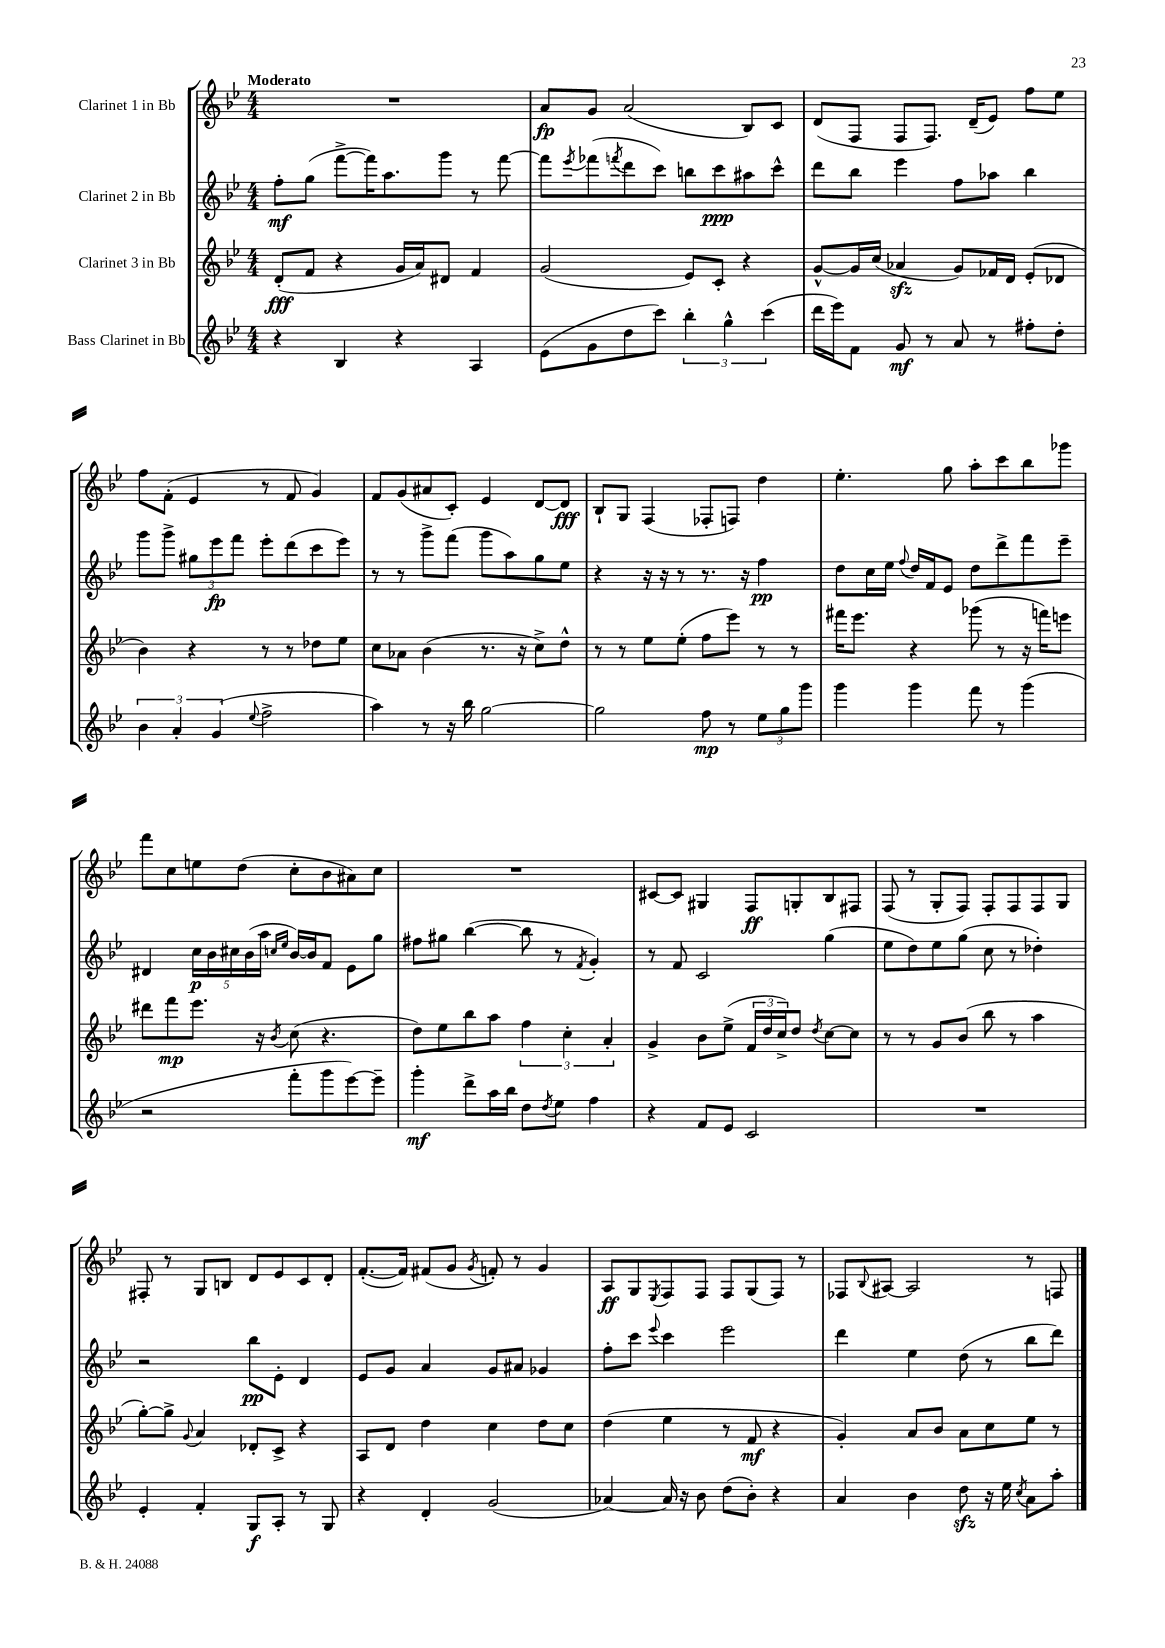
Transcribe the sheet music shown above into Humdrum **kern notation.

**kern	**kern	**kern	**kern
*staff4	*staff3	*staff2	*staff1
*clefG2	*clefG2	*clefG2	*clefG2
*k[b-e-]	*k[b-e-]	*k[b-e-]	*k[b-e-]
*M4/4	*M4/4	*M4/4	*M4/4
4r	(8d'	8ff'	1r
.	8f	(8gg	.
4B-	4r	[8fff^	.
.	.	16fff])	.
.	.	8.aa	.
4r	16g	.	.
.	16a)	.	.
.	8d#	8ggg	.
4A	4f	8r	.
.	.	[8fff	.
=	=	=	=
(8e-	(2g	8fff]	8a
.	.	8qeee-	.
8g	.	(8fff-	8g
.	.	8qfff	.
8dd	.	8ddd	(2a
8ccc)	.	8ccc)	.
6bb-'	8e-)	8bb	.
.	8c'	8ccc	.
6gg^^	.	.	.
.	4r	8aa#	8B-)
(6ccc	.	.	.
.	.	8ccc^^	8c
=	=	=	=
16ddd	[8g^^	8ddd	(8d
16eee-)	.	.	.
8f	16g]	8bb-	8F
.	(16cc	.	.
8g	4a-	4eee-	8F
8r	.	.	8.F)
8a	8g)	8ff	.
.	.	.	(16d~
8r	16f-	8aa-	8e-)
.	16d	.	.
8ff#'	(8e-'	4bb-	8ff
8dd'	8d-	.	8ee-
=	=	=	=
6b-	4b-)	8ggg	8ff
.	.	8ggg^	(8f'
6a'	.	.	.
.	4r	12gg#	4e-
(6g	.	12eee-	.
.	.	12fff	.
8qqee-	.	.	.
2ff^	8r	8eee-'	8r
.	8r	(8ddd	8f
.	8dd-	8ccc	4g)
.	8ee-	8eee-)	.
=	=	=	=
4aa)	8cc	8r	8f
.	8a-	8r	(8g
8r	(4b-	8ggg^	8a#
16r	.	(8fff	8c')
16bb-	.	.	.
[2gg	8.r	8ggg	4e-
.	.	8aa)	.
.	16r	.	.
.	8cc^)	8gg	[8d
.	8dd^^	8ee-	8d]
=	=	=	=
2gg]	8r	4r	8B-`
.	8r	.	8G
.	8ee-	16r	(4F
.	.	16r	.
.	(8ee-'	8r	.
8ff	8ff	8.r	8F-'
8r	8eee-)	.	8F)
.	.	16r	.
12ee-	8r	4ff	4dd
12gg	.	.	.
.	8r	.	.
12ggg	.	.	.
=	=	=	=
4ggg	16fff#	8dd	4.ee-'
.	8.eee-	.	.
.	.	16cc	.
.	.	16ee-	.
.	.	8qqff	.
4ggg	4r	16dd	.
.	.	16f	.
.	.	8e-	8gg
8fff	(8ggg-	8dd	8aa'
8r	8r	8ddd^	8ccc
(4ggg	16r	8fff	8bb-
.	16fff)	.	.
.	8eee	8eee-~	8ggg-
=	=	=	=
2r	8ddd#	4d#	8fff
.	8fff	.	8cc
.	8.eee-	20cc	8ee
.	.	20b-	.
.	.	20cc#	.
.	.	.	(8dd
.	.	(20b-	.
.	16r	.	.
.	.	20aa	.
.	.	16qqcc	.
.	8qb-	16qqee-	.
8fff'	(8cc	[16b-)	8cc'
.	.	16b-]	.
8ggg	4.r	8f	8b-
[8eee-)	.	8e-	8a#)
8eee-~]	.	8gg	8cc
=	=	=	=
4ggg'	8dd)	8ff#	1r
.	8ee-	8gg#	.
8ddd^	8bb-	([4bb-	.
16aa	8aa	.	.
16bb-	.	.	.
8dd	6ff	8bb-]	.
8qdd	.	.	.
8ee-	.	8r	.
.	6cc'	.	.
.	.	8qf	.
4ff	.	4g')	.
.	6a'	.	.
=	=	=	=
4r	4g^	8r	[8c#
.	.	8f	8c#]
8f	8b-	2c	4G#
8e-	(8ee-^	.	.
2c	24f	.	8F
.	24dd	.	.
.	24cc^)	.	.
.	8dd	.	8G'
.	8qdd	.	.
.	[8cc	(4gg	8B-
.	8cc]	.	8F#
=	=	=	=
1r	8r	8ee-	(8F
.	8r	8dd)	8r
.	8g	8ee-	8G'
.	(8b-	(8gg	8F)
.	8bb-	8cc	8F'
.	8r	8r	8F
.	4aa	4dd-')	8F
.	.	.	8G
=	=	=	=
4e-'	[8gg')	2r	8F#'
.	8gg^]	.	8r
.	8qqg	.	.
4f'	4a	.	8G
.	.	.	8B
8G	8d-'	8bb-	8d
8A'	8c^	8e-'	8e-
8r	4r	4d	8c
8G	.	.	8d'
=	=	=	=
4r	8A	8e-	([8.f'
.	8d	8g	.
.	.	.	16f])
4d'	4dd	4a	(8f#
.	.	.	8g
.	.	.	8qg
(2g	4cc	8g	8f')
.	.	8a#	8r
.	8dd	4g-	4g
.	8cc	.	.
=	=	=	=
[4a-)	(4dd	8ff'	8A
.	.	8ccc	8G
.	.	8qqeee-	8qE-
16a-]	4ee-	4ccc	8F
16r	.	.	.
8b-	.	.	8F
(8dd	8r	2eee-	8F
8b-')	8f	.	(8G
4r	4r	.	8F)
.	.	.	8r
=	=	=	=
4a	4g')	4ddd	8F-
.	.	.	8qqB-
.	.	.	[8A#
4b-	8a	4ee-	2A#]
.	8b-	.	.
8dd	8a	(8dd	.
16r	8cc	8r	.
16ee-	.	.	.
8qcc	.	.	.
8a	8ee-	8bb-	8r
8aa'	8r	8ddd)	8F
==	==	==	==
*-	*-	*-	*-
